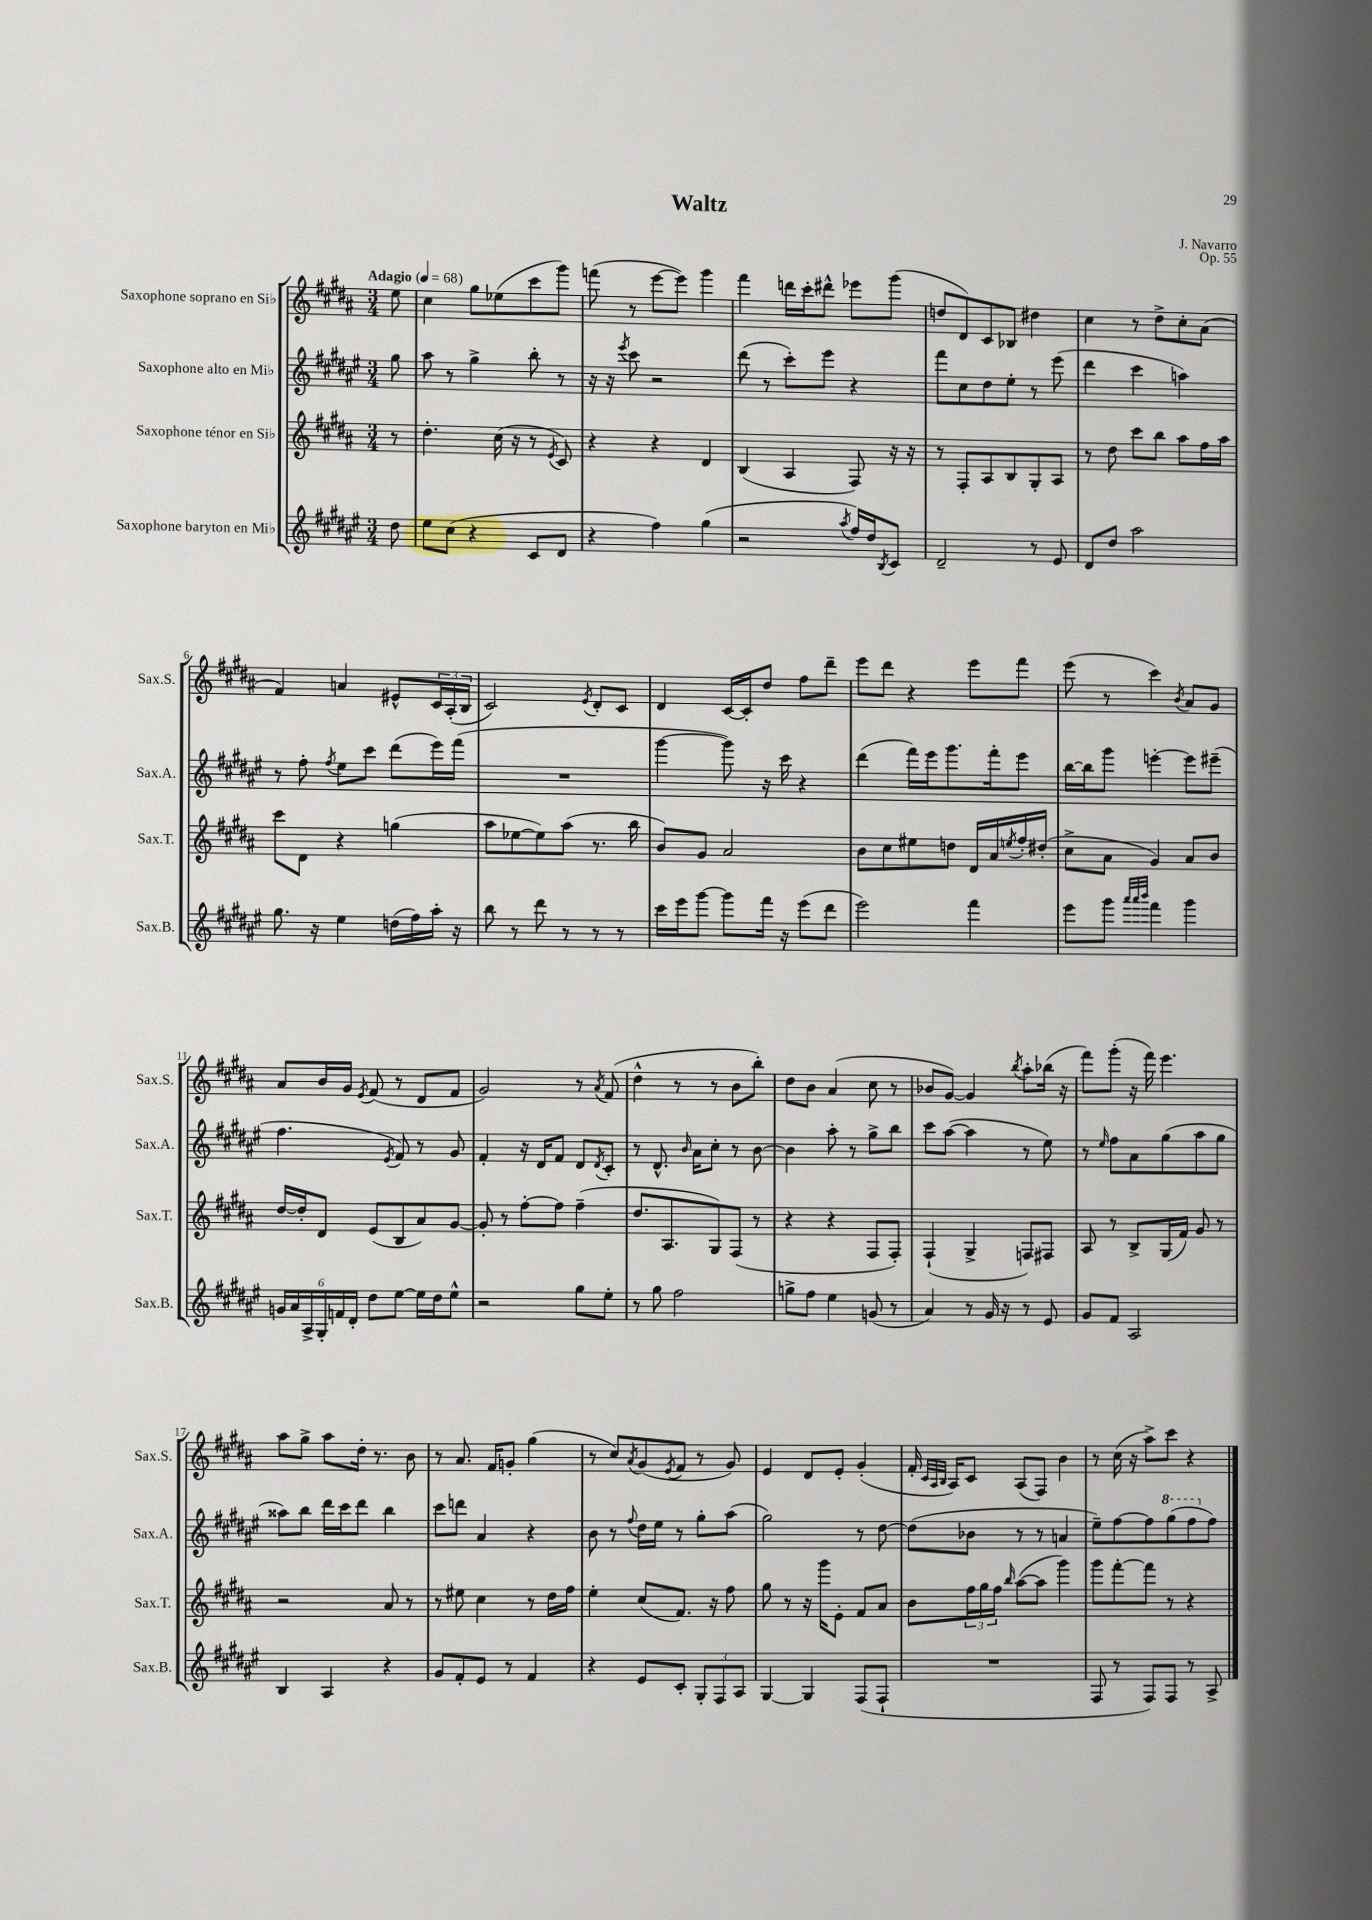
\header { title = "Waltz" composer = "J. Navarro" opus = "Op. 55" }
<<
\new StaffGroup <<
\new Staff = "s0" \with { instrumentName = "Saxophone soprano en Sib" shortInstrumentName = "Sax.S." } {
    \clef treble \key b \major \numericTimeSignature \time 3/4 \partial 8 \tempo "Adagio" 4 = 68
    e''8 |
    cis''4 gis''8 ees''8( cis'''8 gis'''8) |
    f'''8( r8 e'''8~ e'''8) gis'''4 |
    fis'''4 d'''16 cis'''16-. dis'''8-^ ees'''8 gis'''8( |
    d''8 dis'8) cis'8 bes8 dis''4 |
    cis''4 r8 dis''8-> cis''8-. ais'8( |
    fis'4) a'4 eis'8-^ \tuplet 3/2 { cis'16 ais16-.( b16 } |
    cis'2) \acciaccatura { e'8 } dis'8-. cis'8 |
    dis'4 cis'16~ cis'16-. dis''8 fis''8 dis'''8-- |
    e'''8 dis'''8 r4 e'''8 fis'''8 |
    e'''8( r8 cis'''4) \acciaccatura { b'8 } ais'8 gis'8 |
    ais'8 b'16 gis'16 \acciaccatura { e'8 } fis'8( r8 dis'8 fis'8 |
    gis'2) r8 \acciaccatura { ais'8 } fis'8( |
    dis''4-^ r8 r8 b'8 b''8-.) |
    dis''8 b'8 ais'4( cis''8 r8 |
    bes'8 gis'8~) gis'4 \acciaccatura { b''8 } ais''8-. bes''16( r16 |
    fis'''8) gis'''8-.( r16 fis'''16) e'''4. |
    ais''8 gis''8-> ais''8 dis''16-. r8. b'8 |
    r8 ais'8. fis'16 g'8-. gis''4( |
    r8 cis''8) \acciaccatura { ais'8 } gis'8( \acciaccatura { e'8 } fis'8 r8 gis'8) |
    e'4 dis'8 e'8-. gis'4-.( |
    fis'16-. \grace { cis'32 ais32 b32 } ais16) cis'8 ais8( fis8) b'4 |
    r8 cis''16( r16 ais''8->) cis'''8 r4 \bar "|." |
}
\new Staff = "s1" \with { instrumentName = "Saxophone alto en Mib" shortInstrumentName = "Sax.A." } {
    \clef treble \key fis \major \numericTimeSignature \time 3/4 \partial 8
    gis''8 |
    ais''8 r8 gis''4-> b''8-. r8 |
    r16 r16 \acciaccatura { eis'''8 } cis'''8 r2 |
    dis'''8( r8 cis'''8-.) eis'''8 r4 |
    fis'''8 cis''8 dis''8 eis''8-. r8 eis'''8( |
    dis'''4 cis'''4 a''4) |
    r8 fis''8-. \acciaccatura { fis''8 } eis''8 cis'''8 dis'''8( eis'''16) fis'''16( |
    R2. |
    gis'''4~ gis'''8) r16 cis'''16 r4 |
    dis'''4( fis'''16) eis'''16 gis'''8. fis'''16-. eis'''8 |
    b''16~ b''16 gis'''8 e'''4~-. e'''8 eis'''8--( |
    fis''4. \acciaccatura { eis'8 } fis'8) r8 gis'8 |
    fis'4-. r16 dis'16 fis'8 dis'8 \acciaccatura { dis'8 } cis'8-. |
    r8 dis'8.-^ \grace { b'16 } ais'16 cis''8-. r8 b'8~ |
    b'4 ais''8-. r8 gis''8-> b''8 |
    cis'''8 ais''8~( ais''4 r8 eis''8) |
    r8 \grace { eis''16 } fis''8 ais'8 gis''8( ais''8 gis''8 |
    aisis''8) b''8 dis'''16 cis'''16 dis'''8 b''4 |
    cis'''8 d'''8 ais'4 r4 |
    b'8 r8 \appoggiatura { fis''8 } dis''16 eis''16 r8 gis''8-. ais''8( |
    gis''2) r8 dis''8~ |
    dis''8( bes'8 r8 r8 a'4 |
    eis''8--) fis''8~ fis''8 \ottava #1 gis'''8( fis'''8 \ottava #0 fis''8) \bar "|." |
}
\new Staff = "s2" \with { instrumentName = "Saxophone ténor en Sib" shortInstrumentName = "Sax.T." } {
    \clef treble \key b \major \numericTimeSignature \time 3/4 \partial 8
    r8 |
    dis''4.-. cis''16( r16 r8 \acciaccatura { e'8 } cis'8) |
    r4 r4 dis'4 |
    b4( ais4 fis8) r16 r16 |
    r8 fis8-. ais8 b8 gis8-. ais8 |
    r8 dis''8 cis'''8 b''8 ais''8 fis''16 ais''16 |
    cis'''8 dis'8 r4 g''4( |
    ais''8 ees''8~ ees''8) ais''8( r8. b''16 |
    b'8) gis'8 ais'2 |
    b'8 cis''8 eis''8 d''8 dis'16 ais'16 \acciaccatura { e''8 } fis''16-. dis''16-.( |
    cis''8-> ais'8 gis'4) ais'8 b'8 |
    dis''16~ dis''16-. dis'8 e'8( b8 ais'8) gis'8~ |
    gis'8-. r8 fis''8~-. fis''8 fis''4--( |
    dis''8. ais8. gis8) fis8( r8 |
    r4 r4 fis8 fis8-.) |
    fis4-!( gis4-> f8) fis8 |
    ais8 r8 b8-> gis16( fis'16) gis'8 r8 |
    r2 ais'8 r8 |
    r8 eis''8 cis''4 r8 dis''16 fis''16 |
    e''4-. cis''8( fis'8.) r16 fis''8 |
    gis''8 r8 r16 gis'''16 e'8-. fis'8 ais'8 |
    b'8 \tuplet 3/2 { fis''16 gis''16 fis''16 } \grace { b''16 } ais''8~( ais''8 gis'''4) |
    gis'''8 fis'''8~-. fis'''8 r8 r4 \bar "|." |
}
\new Staff = "s3" \with { instrumentName = "Saxophone baryton en Mib" shortInstrumentName = "Sax.B." } {
    \clef treble \key fis \major \numericTimeSignature \time 3/4 \partial 8
    dis''8 |
    eis''8 cis''8( r4 cis'8 dis'8 |
    r4 fis''4) gis''4( |
    r2 \acciaccatura { ais''8 } fis''16) dis''16 \acciaccatura { b8 } cis'8 |
    dis'2-- r8 eis'8 |
    dis'8 dis''8 ais''2 |
    gis''8. r16 eis''4 d''16( fis''16) ais''16-. r16 |
    b''8 r8 dis'''8 r8 r8 r8 |
    cis'''16 eis'''16 gis'''8~ gis'''8 fis'''16 r16 eis'''8( dis'''8 |
    eis'''2) fis'''4 |
    eis'''8 gis'''8 \grace { ais'''32 ais'''32 b'''32 } fis'''4 gis'''4 |
    \tuplet 6/4 { g'16 ais'16 ais16-> gis16-. f'16 dis'16-. } dis''8 eis''8~ eis''16 dis''16 eis''8-^ |
    r2 gis''8 eis''8-. |
    r8 gis''8 fis''2 |
    g''8-> fis''8 eis''4 g'8( r8 |
    ais'4) r8 gis'16 r16 r8 eis'8 |
    gis'8 fis'8 ais2 |
    b4 ais4 r4 |
    gis'8 fis'8-. eis'8 r8 fis'4 |
    r4 eis'8 cis'8-. \tuplet 3/2 { gis8-. fis8 ais8 } |
    gis4~ gis4 fis8( fis8-! |
    R2. |
    fis8 r8 fis8) fis8 r8 ais8-> \bar "|." |
}
>>
>>
